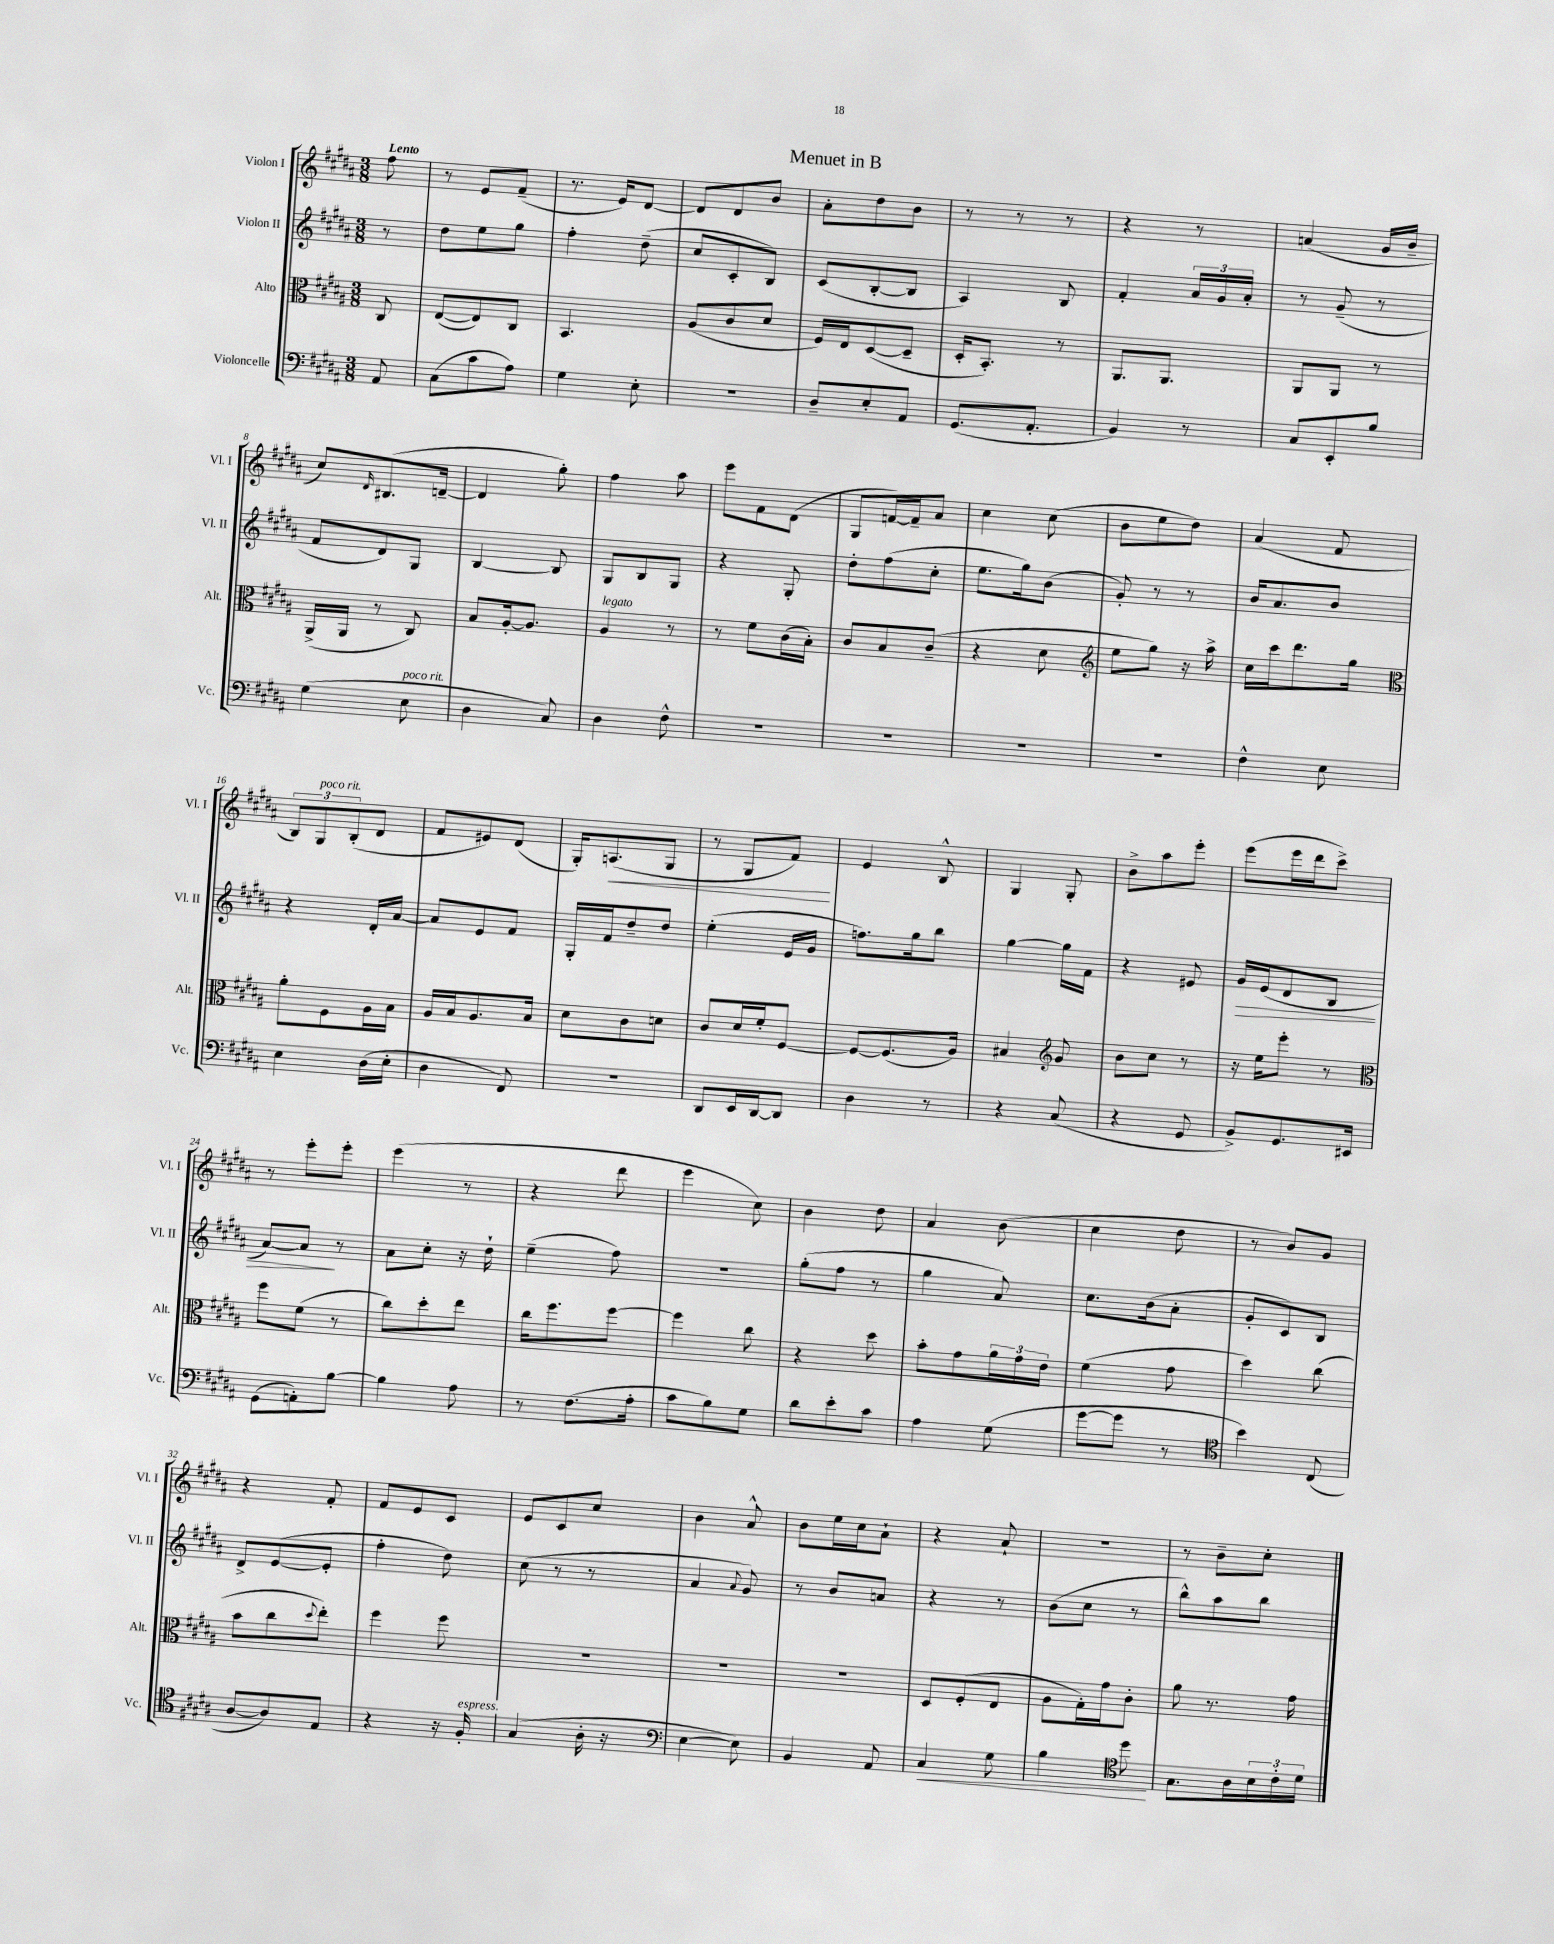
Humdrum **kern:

**kern	**dynam	**kern	**kern	**dynam	**kern	**dynam
*part4	*part4	*part3	*part2	*part2	*part1	*part1
*staff4	*staff4	*staff3	*staff2	*staff2	*staff1	*staff1
*I"Violoncelle	*	*I"Alto	*I"Violon II	*	*I"Violon I	*
*I'Vc.	*	*I'Alt.	*I'Vl. II	*	*I'Vl. I	*
*clefF4	*	*clefC3	*clefG2	*	*clefG2	*
*k[f#c#g#d#a#]	*	*k[f#c#g#d#a#]	*k[f#c#g#d#a#]	*	*k[f#c#g#d#a#]	*
*M3/8	*	*M3/8	*M3/8	*	*M3/8	*
=	=	=	=	=	=	=
!	!	!	!	!	!LO:TX:a:B:t=Lento	!
8AA#/	.	8C#/	8r	.	8ff#\	.
=1	=1	=1	=1	=1	=1	=1
(8C#\L	.	([8E/L	8dd#\L	.	8r	.
8c#\	.	8E/])	8ee\	.	8e/L	.
8A#\J)	.	8C#/J	8gg#\J	.	(8f#~/J	.
=2	=2	=2	=2	=2	=2	=2
4G#\	.	4.BB/	4ff#'\	.	8.r	.
.	.	.	.	.	16e/KL)	.
8E'\	.	.	(8dd#~\	.	[8d#/J	.
=3	=3	=3	=3	=3	=3	=3
4.r	.	(8A#/L	8cc#/L	.	8d#/L]	.
.	.	8c#/	8c#'/	.	8d#/	.
.	.	8d#/J	8B/J)	.	8b/J	.
=4	=4	=4	=4	=4	=4	=4
8D#~/L	.	16F#/LL)	(8c#/L	.	8a#'\L	.
.	.	16E/J	.	.	.	.
8E'/	.	([8D#/	[8B'/	.	8dd#\	.
8AA#/J	.	8D#~/J]	8B/J]	.	8b\J	.
=5	=5	=5	=5	=5	=5	=5
(8.GG#/L	.	16D#'/KL	4A#/)	.	8r	.
.	.	8.BB'/J)	.	.	.	.
.	.	.	.	.	8r	.
8.AA#'/J	.	.	.	.	.	.
.	.	8r	8B/	.	8r	.
=6	=6	=6	=6	=6	=6	=6
4BB/)	.	8.AA#/L	4f#'/	.	4r	.
.	.	8.AA#/J	.	.	.	.
8r	.	.	24a#/LL	.	8r	.
.	.	.	24g#/	.	.	.
.	.	.	24a#'/JJ	.	.	.
=7	=7	=7	=7	=7	=7	=7
8C#/L	.	8AA#/L	8r	.	(4an/	.
8EE'/	.	8AA#/J	(8g#~/	.	.	.
8B/J	.	8r	8r	.	16g#/LL	.
.	.	.	.	.	16b~/JJ	.
!!LO:LB:g=z
=8	=8	=8	=8	=8	=8	=8
(4G#\	.	(16AA#^/LL	8f#/L	.	8cc#/L)	.
.	.	16AA#/JJ	.	.	.	.
.	.	.	.	.	16qqd#/	.
.	.	8r	8d#/)	.	(8.B#X/	.
!LO:TX:a:i:t=poco rit.	!	!	!	!	!	!
8E\	.	8C#/)	8G#/J	.	.	.
.	.	.	.	.	[16dn~/Jk	.
=9	=9	=9	=9	=9	=9	=9
4D#\	.	8B/L	[4B/	.	4d/]	.
.	.	[16A#'/k	.	.	.	.
.	.	8.A#/J]	.	.	.	.
8C#/)	.	.	8B/]	.	8gg#'\)	.
=10	=10	=10	=10	=10	=10	=10
!	!	!LO:TX:a:i:t=legato	!	!	!	!
4D#\	.	4A#/	8G#/L	.	4ff#\	.
.	.	.	8B/	.	.	.
8F#^^\	.	8r	8G#/J	.	8aa#\	.
=11	=11	=11	=11	=11	=11	=11
4.r	.	8r	4r	.	8eee\L	.
.	.	8f#\L	.	.	8f#\	.
.	.	(16c#\L	8G#'/	.	(8d#\J	.
.	.	16B'\JJ)	.	.	.	.
=12	=12	=12	=12	=12	=12	=12
4.r	.	8c#/L	8dd#'\L	.	8G#/L	.
.	.	8B/	(8ff#\	.	[16fn/L)	.
.	.	.	.	.	16f~/J]	.
.	.	(8c#~/J	8cc#'\J	.	8a#/J	.
=13	=13	=13	=13	=13	=13	=13
4.r	.	4r	8.ee\L	.	4cc#\	.
.	.	.	16gg#\k)	.	.	.
.	.	8d#\	(8b\J	.	(8cc#\	.
=14	=14	=14	=14	=14	=14	=14
*	*	*clefG2	*	*	*	*
4.r	.	8ee\L	8g#'/)	.	8b\L	.
.	.	8gg#\J)	8r	.	8ee\	.
.	.	16r	8r	.	8dd#\J)	.
.	.	16aa#^\	.	.	.	.
=15	=15	=15	=15	=15	=15	=15
4F#^^\	.	16cc#\LL	16b/KL	.	(4a#/	.
.	.	16ccc#\J	8.a#/	.	.	.
.	.	8.ddd#\	.	.	.	.
8E\	.	.	8b/J	.	8f#/	.
.	.	16gg#\Jk	.	.	.	.
!!LO:LB:g=z
=16	=16	=16	=16	=16	=16	=16
*	*	*clefC3	*	*	*	*
4E\	.	8a#'\L	4r	.	12B/L)	.
!	!	!	!	!	!LO:TX:a:i:t=poco rit.	!
.	.	.	.	.	12G#/	.
.	.	8F#\	.	.	.	.
.	.	.	.	.	(12B'/	.
(16D#\LL	.	16A#\L	16d#'/LL	.	8d#/J	.
16E'\JJ	.	16B\JJ	[16a#/JJ	.	.	.
=17	=17	=17	=17	=17	=17	=17
4D#\	.	16A#/LL	8a#/L]	.	8f#/L	.
.	.	16B/J	.	.	.	.
.	.	8.A#/	8e/	.	8e#X/)	.
8FF#/)	.	.	8f#/J	.	(8d#/J	.
.	.	16B/Jk	.	.	.	.
=18	=18	=18	=18	=18	=18	=18
4.r	.	8d#\L	16G#'/LL	.	16G#'/KL)	.
!	!	!	!	!	!	!LO:HP:b
.	.	.	16f#/J	.	(8.An/	<
.	.	8c#\	8dd#~/	.	.	.
.	.	8dn\J	8dd#/J	.	8G#/J	.
=19	=19	=19	=19	=19	=19	=19
8DD#/L	.	8c#/L	(4ee'\	.	8r	.
16EE/L	.	16d#/L	.	.	8G#/L	.
[16DD#/J	.	16f#'/J	.	.	.	.
8DD#/J]	.	[8F#/J	16e/LL	.	8f#/J)	.
.	.	.	16g#/JJ	.	.	.
.	.	.	.	.	.	[
=20	=20	=20	=20	=20	=20	=20
4D#\	.	8F#/L_	8.ffn\L)	.	4e/	.
.	.	(8.F#/]	.	.	.	.
.	.	.	16gg#\k	.	.	.
8r	.	.	8bb\J	.	8B^^/	.
.	.	16A#/Jk)	.	.	.	.
=21	=21	=21	=21	=21	=21	=21
4r	.	4B#X/	[4gg#\	.	4G#/	.
*	*	*clefG2	*	*	*	*
(8C#/	.	8g#/	16gg#\LL]	.	8G#'/	.
.	.	.	16f#\JJ	.	.	.
=22	=22	=22	=22	=22	=22	=22
4r	.	8b\L	4r	.	8b^\L	.
.	.	8cc#\J	.	.	8aa#\	.
8GG#/	.	8r	8e#X/	.	8eee'\J	.
=23	=23	=23	=23	=23	=23	=23
!	!	!	!	!LO:HP:b	!	!
8BB^/L)	.	16r	16g#/LL	>	(8eee\L	.
.	.	16ee\KL	(16e/J	.	.	.
8.GG#/	.	8eee'\J	8d#/	.	16eee\L	.
.	.	.	.	.	16ddd#\J	.
.	.	8r	8B/J	.	8ccc#^\J)	.
16EE#X/Jk	.	.	.	.	.	.
!!LO:LB:g=z
=24	=24	=24	=24	=24	=24	=24
*	*	*clefC3	*	*	*	*
(8GG#\L	.	8ff#\L	[8a#/L)	.	8r	.
8AAn'\)	.	(8f#\J	8a#/J]	.	8eee'\L	.
[8B\J	.	8r	8r	]	8eee'\J	.
=25	=25	=25	=25	=25	=25	=25
4B\]	.	8cc#\L)	8a#\L	.	(4eee\	.
.	.	8dd#'\	8cc#'\J	.	.	.
8A#\	.	8ee\J	16r	.	8r	.
.	.	.	16dd#`\	.	.	.
=26	=26	=26	=26	=26	=26	=26
8r	.	16cc#\KL	(4ee~\	.	4r	.
.	.	8.ff#\	.	.	.	.
(8.F#\L	.	.	.	.	.	.
.	.	[8ff#\J	8ff#\)	.	8ddd#\	.
16A#'\Jk	.	.	.	.	.	.
=27	=27	=27	=27	=27	=27	=27
8c#\L	.	4ff#\]	4.r	.	4eee\	.
8B\)	.	.	.	.	.	.
8G#\J	.	8cc#\	.	.	8cc#\)	.
=28	=28	=28	=28	=28	=28	=28
8d#\L	.	4r	(8gg#'\L	.	4b\	.
8e'\	.	.	8ff#\J	.	.	.
8c#\J	.	8dd#\	8r	.	8dd#\	.
=29	=29	=29	=29	=29	=29	=29
4A#\	.	8b'\L	4gg#\	.	4a#/	.
.	.	8g#\	.	.	.	.
(8G#\	.	24a#\L	8a#/)	.	(8b\	.
.	.	24g#\	.	.	.	.
.	.	24e\JJ	.	.	.	.
=30	=30	=30	=30	=30	=30	=30
[8g#\L	.	(4f#\	8.cc#\L	.	4cc#\	.
8g#\J]	.	.	.	.	.	.
.	.	.	(16b\k	.	.	.
8r	.	8g#\	8a#'\J	.	8dd#\	.
=31	=31	=31	=31	=31	=31	=31
*clefC4	*	*	*	*	*	*
4b\)	.	4dd#\)	8g#'/L	.	8r	.
.	.	.	8c#/)	.	8b/L)	.
(8C#/	.	(8cc#\	8B/J	.	8g#/J	.
!!LO:LB:g=z
=32	=32	=32	=32	=32	=32	=32
[8A#/L	.	8b\L	8d#^/L	.	4r	.
8A#/])	.	8cc#\	([8e/	.	.	.
.	.	8qqdd#/	.	.	.	.
8E/J	.	8ee'\J)	8e'/J]	.	8f#'/	.
=33	=33	=33	=33	=33	=33	=33
4r	.	4ff#\	4ff#'\	.	8f#/L	.
.	.	.	.	.	8e/	.
16r	.	8ff#\	8dd#\)	.	8c#/J	.
!LO:TX:a:i:t=espress.	!	!	!	!	!	!
16F#'/	.	.	.	.	.	.
=34	=34	=34	=34	=34	=34	=34
(4G#/	.	4.r	(8cc#\	.	8e/L	.
.	.	.	8r	.	8c#/	.
16A#'\	.	.	8r	.	8cc#/J	.
16r	.	.	.	.	.	.
=35	=35	=35	=35	=35	=35	=35
*clefF4	*	*	*	*	*	*
[4E\	.	4.r	4a#/	.	4b\	.
.	.	.	8qqa#/	.	.	.
8E\])	.	.	8g#/)	.	8a#^^/	.
=36	=36	=36	=36	=36	=36	=36
4BB/	.	4.r	8r	.	8b\L	.
.	.	.	8b/L	.	16ee\L	.
.	.	.	.	.	16cc#\J	.
8AA#/	.	.	8an/J	.	8a#`\J	.
=37	=37	=37	=37	=37	=37	=37
!	!LO:HP:b	!	!	!	!	!
4C#/	<	8D#/L	4r	.	4r	.
.	.	(8F#'/	.	.	.	.
8G#\	.	8E/J	8r	.	8a#`/	.
=38	=38	=38	=38	=38	=38	=38
4B\	.	8A#\L	(8b\L	.	4.r	.
.	.	16G#'\L)	8cc#\J	.	.	.
.	.	16g#\J	.	.	.	.
*clefC4	*	*	*	*	*	*
8dd#\	.	8c#'\J	8r	.	.	.
.	[	.	.	.	.	.
=39	=39	=39	=39	=39	=39	=39
8.G#\L	.	8a#\	8bb^^\L)	.	8r	.
.	.	8.r	8aa#\	.	8b~\L	.
16A#\L	.	.	.	.	.	.
24B\	.	.	8bb\J	.	8cc#'\J	.
24c#'\	.	.	.	.	.	.
.	.	16g#\	.	.	.	.
24d#\JJ	.	.	.	.	.	.
==	==	==	==	==	==	==
*-	*-	*-	*-	*-	*-	*-
